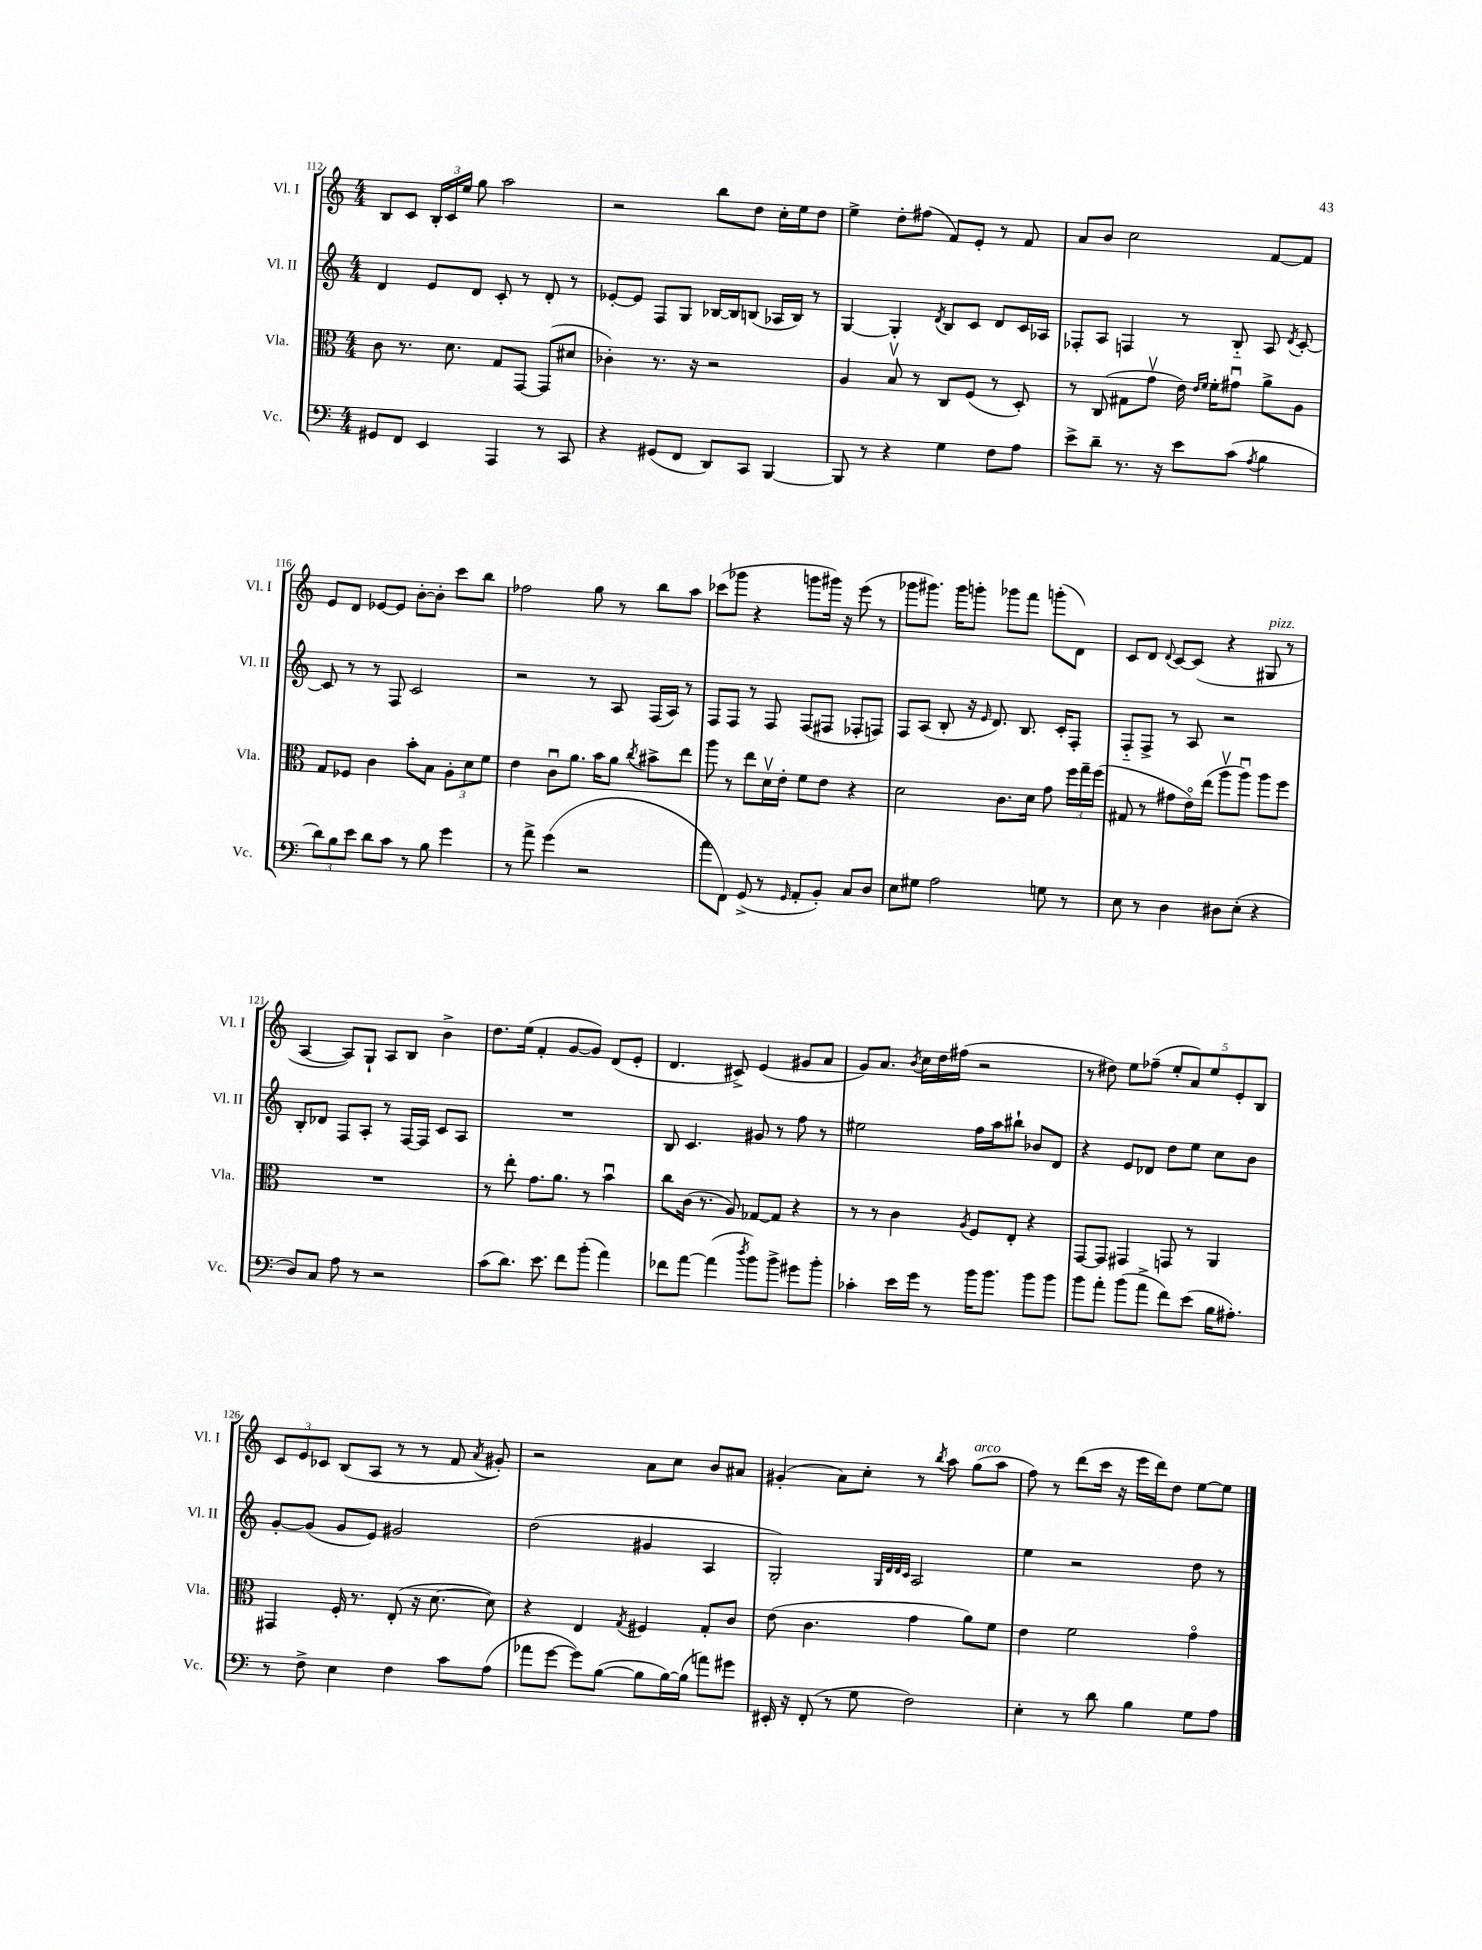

**kern	**kern	**kern	**kern
*part4	*part3	*part2	*part1
*staff4	*staff3	*staff2	*staff1
*I"Vc.	*I"Vla.	*I"Vl. II	*I"Vl. I
*I'Vc.	*I'Vla.	*I'Vl. II	*I'Vl. I
*clefF4	*clefC3	*clefG2	*clefG2
*k[]	*k[]	*k[]	*k[]
*M4/4	*M4/4	*M4/4	*M4/4
=112	=112	=112	=112
8GG#X/L	8c\	4d/	8B/L
8FF/J	8.r	.	8c/J
4EE/	.	8e/L	24B'/LL
.	.	.	24c/
.	8.d\	.	.
.	.	.	24ee/JJ
.	.	8d/J	8gg\
4AAA/	8G/L	8c'/	2aa\
.	[8GG/J	8r	.
8r	(8GG/L]	8d'/	.
8CC/	8d#X/J	8r	.
=113	=113	=113	=113
4r	4c-X'\)	[8e-X'/L	2r
.	.	8e-/J]	.
(8GG#X/L	8.r	8F/L	.
8FF/J	.	8G/J	.
.	16r	.	.
8DD/L)	2r	[16B-X/LL	8bb\L
.	.	16B-/J]	.
8CC/J	.	(8Bn/J	8dd\J
[4BBB/	.	16A-X/LL	16cc'\LL
.	.	16B/JJ)	16ee\J
.	.	8r	8dd\J
=114	=114	=114	=114
8BBB/]	4A/	[4G/	4ee^\
8r	.	.	.
4r	8Bv/	4G'/]	8dd'\L
.	8r	.	(8ff#X\J
.	.	8qd/	.
4G\	8C/L	8B/L	8f/L)
.	(8F/J	8c/J	8e'/J
8F\L	8r	8d/L	8r
8A\J	8D'/)	16c/L	8f/
.	.	16A-X/JJ	.
=115	=115	=115	=115
8e^\L	8r	8F-X'/L	8a/L
8d~\J	(8C/	8A/J	8b/J
8.r	8G#X\L	4Fn/	2cc\
.	8gv\J	.	.
16r	.	.	.
8e\L	16e\)	8r	.
.	16qqe/LL	.	.
.	16qqf/JJ	.	.
.	16f'\KL	.	.
(8c\J	8g#Xu\J	8B/	.
8qA/	.	.	.
4B\	8a^\L	8A/	[8f/L
.	.	8qd/	.
.	8A\J	[8c'/	8f/J]
!!LO:LB:g=z
=116	=116	=116	=116
12d\L)	8G/L	8c/]	8e/L
12B\	.	.	.
.	8F-X/J	8r	8d/J
12e\J	.	.	.
8d\L	4c\	8r	[8e-X/L
8c\J	.	8F/	8e-/J]
8r	8b'\L	2c/	[8b'\L
8B\	8B\J	.	8b'\J]
4g\	12A'\L	.	8ccc\L
.	12d\	.	.
.	.	.	8bb\J
.	12f\J	.	.
=117	=117	=117	=117
8r	4e\	2r	2ff-X\
8a^\	.	.	.
(4g\	8cu\L	.	.
.	8.a\J	.	.
2r	.	8r	8gg\
.	16b\KL	.	.
.	8a\J	8A/	8r
.	8qcc/	.	.
.	8b#X^\L	(16F/LL	8bb\L
.	.	16A/JJ)	.
.	8ee\J	8r	8aa\J
=118	=118	=118	=118
8a\L	8aa\	8F/L	(8ccc-X\L
8FF\J)	8r	8F/J	8ggg-X\J
(8GG^/	8ee\L	8r	4r
8r	16dv\L	8F/	.
.	16e'\JJ	.	.
16qqGG/	.	.	.
8AA'/L	8f\L	(8F/L	8gggn\L
8BB'/J)	8e\J	8F#X/J	16ggg#X\Jk)
.	.	.	16r
8C/L	4r	8F-X'/L	(8eee\
8D/J	.	8Fn/J)	8r
=119	=119	=119	=119
8E\L	2d\	8F/L	8ggg-X\L
8G#X\J	.	(8A/J	8.ggg#X\J)
2A\	.	8B'/	.
.	.	.	16ggg#\KL
.	.	16r	8gggn'\J
.	.	16qqe/	.
.	.	8.d/)	.
.	8.c\L	.	8ggg-X\L
.	.	8.B/	8fff\J
.	16d\Jk	.	.
8Gn\	8g\	.	(8gggn'\L
.	.	16c'/KL	.
8r	24ff\LL	8F'/J	8d\J)
.	24gg~\	.	.
.	(24ff\JJ	.	.
=120	=120	=120	=120
8E\	8G#X/	8F/L	8c/L
8r	8r	8F^/J	8d/J
.	.	.	8qqd/
4D\	8g#X\L	8r	[8c/L
.	16e\L)	8A/	(8c/J]
.	(16ee\JJ	.	.
8D#X\L	8aav\L	2r	4r
(8E'\J	8aau\J)	.	.
!	!	!	!LO:TX:a:i:t=pizz.
4r	8aa\L	.	8G#X/
.	8ff\J	.	8r
!!LO:LB:g=z
=121	=121	=121	=121
8D/L)	1r	8B'/L	[4A/
8C/J	.	8d-X/J	.
8A\	.	8F/L	8A/L])
8r	.	8A'/J	8G`/J
2r	.	8r	8A/L
.	.	[16F/LL	8B/J
.	.	16F/JJ]	.
.	.	8c/L	4b^\
.	.	8A/J	.
=122	=122	=122	=122
(8c\L	8r	1r	8.dd\L
8.d\J)	8ee'\	.	.
.	.	.	(16ee\Jk
.	8.g\L	.	4f'/
8.e\	.	.	.
.	8.a\J	.	.
8f\L	.	.	[8g/L
(8b'\J	8r	.	8g/J])
4a\)	4bu\	.	(8d/L
.	.	.	8e'/J
=123	=123	=123	=123
8f-X\L	8cc\L	8B/	4.d/
[8a\J	(16c\Jk	4.c/	.
.	8.r	.	.
(4a\]	.	.	.
.	8A/)	.	8c#X^/)
8qdd/	.	.	.
8b\L)	[8G-X/L	8g#X/	(4e/
8b^\J	8G-/J]	8r	.
8g#X\L	4r	8ff\	8g#X/L
8b'\J	.	8r	8a/J
=124	=124	=124	=124
4c-X'\	8r	2ee#X\	8g/L)
.	8r	.	8.a/J
16e\LL	4c\	.	.
.	.	.	8qb/
16g\JJ	.	.	16cc\LL
8r	.	.	16dd\
.	.	.	(16ff#X\JJ
.	8qA/	.	.
16b\KL	8F/L	16ff\LL	2r
8.b\J	.	16aa\J	.
.	8E'/J	8bb#X`\J	.
8b\L	4r	8b-X/L	.
8b\J	.	8d/J	.
=125	=125	=125	=125
8b\L	[8GG/L	4r	8r
8a'\J	8GG/J]	.	8dd#X\)
(8b\L	4GG#X/	8e/L	8ee\L
8a^\J	.	8d-X/J	(8ff-X~\J
8f\L)	8GGn/	8dd\L	10ee'/L
.	.	.	10a/)
(8e\J	8r	8ee\J	.
.	.	.	10ee/
16B\KL	4AA/	8cc\L	.
.	.	.	10e'/
8.A#X'\J)	.	.	.
.	.	8b\J	.
.	.	.	10B/J
!!LO:LB:g=z
=126	=126	=126	=126
8r	4GG#X/	[8g'/L	12c/L
.	.	.	12e/
8F^\	.	(8g/J]	.
.	.	.	12c-X/J
4E\	16F'/	8g/L	(8B/L
.	8.r	.	.
.	.	8e/J)	8A/J
4F\	(8E'/	2g#X/	8r
.	16r	.	8r
.	[8.d\	.	.
8c\L	.	.	8f/
.	.	.	8qa/
(8A\J	8d\])	.	8g#X'/)
=127	=127	=127	=127
8a-X\L	4r	(2dd\	2r
[8g\J	.	.	.
8g\L])	4E/	.	.
([8B\J	.	.	.
.	8qG/	.	.
8B\L]	4F#X/	4g#X/	8a\L
[16B\L)	.	.	8cc\J
(16B\JJ]	.	.	.
8an\L)	8G'/L	4A/	8b/L
8g#X\J	8c/J	.	8a#X/J
=128	=128	=128	=128
16EE#X'/	(8e\	2G'/)	(4g#X'/
16r	.	.	.
(8FF'/	4.c\	.	.
8r	.	.	8a\L)
8G\	.	.	8cc'\J
.	.	32qqG/LLL	.
.	.	32qqd/	.
.	.	32qqd/	.
.	.	32qqc/JJJ	.
2F\)	4g\	2A/	8r
.	.	.	8qbb/
.	.	.	8aa\
!	!	!	!LO:TX:a:i:t=arco
.	8a\L)	.	(8gg\L
.	8f\J	.	8aa\J
=129	=129	=129	=129
4E'\	4e\	4ee\	8ff\)
.	.	.	8r
8r	2f\	2r	(8ddd\L
8d\	.	.	16ccc\Jk
.	.	.	16r
4B\	.	.	16eee\LL
.	.	.	16ddd\J)
.	.	.	8dd\J
8G\L	4g\	8dd\	[8ee\L
8A\J	.	8r	8ee\J]
==	==	==	==
*-	*-	*-	*-
